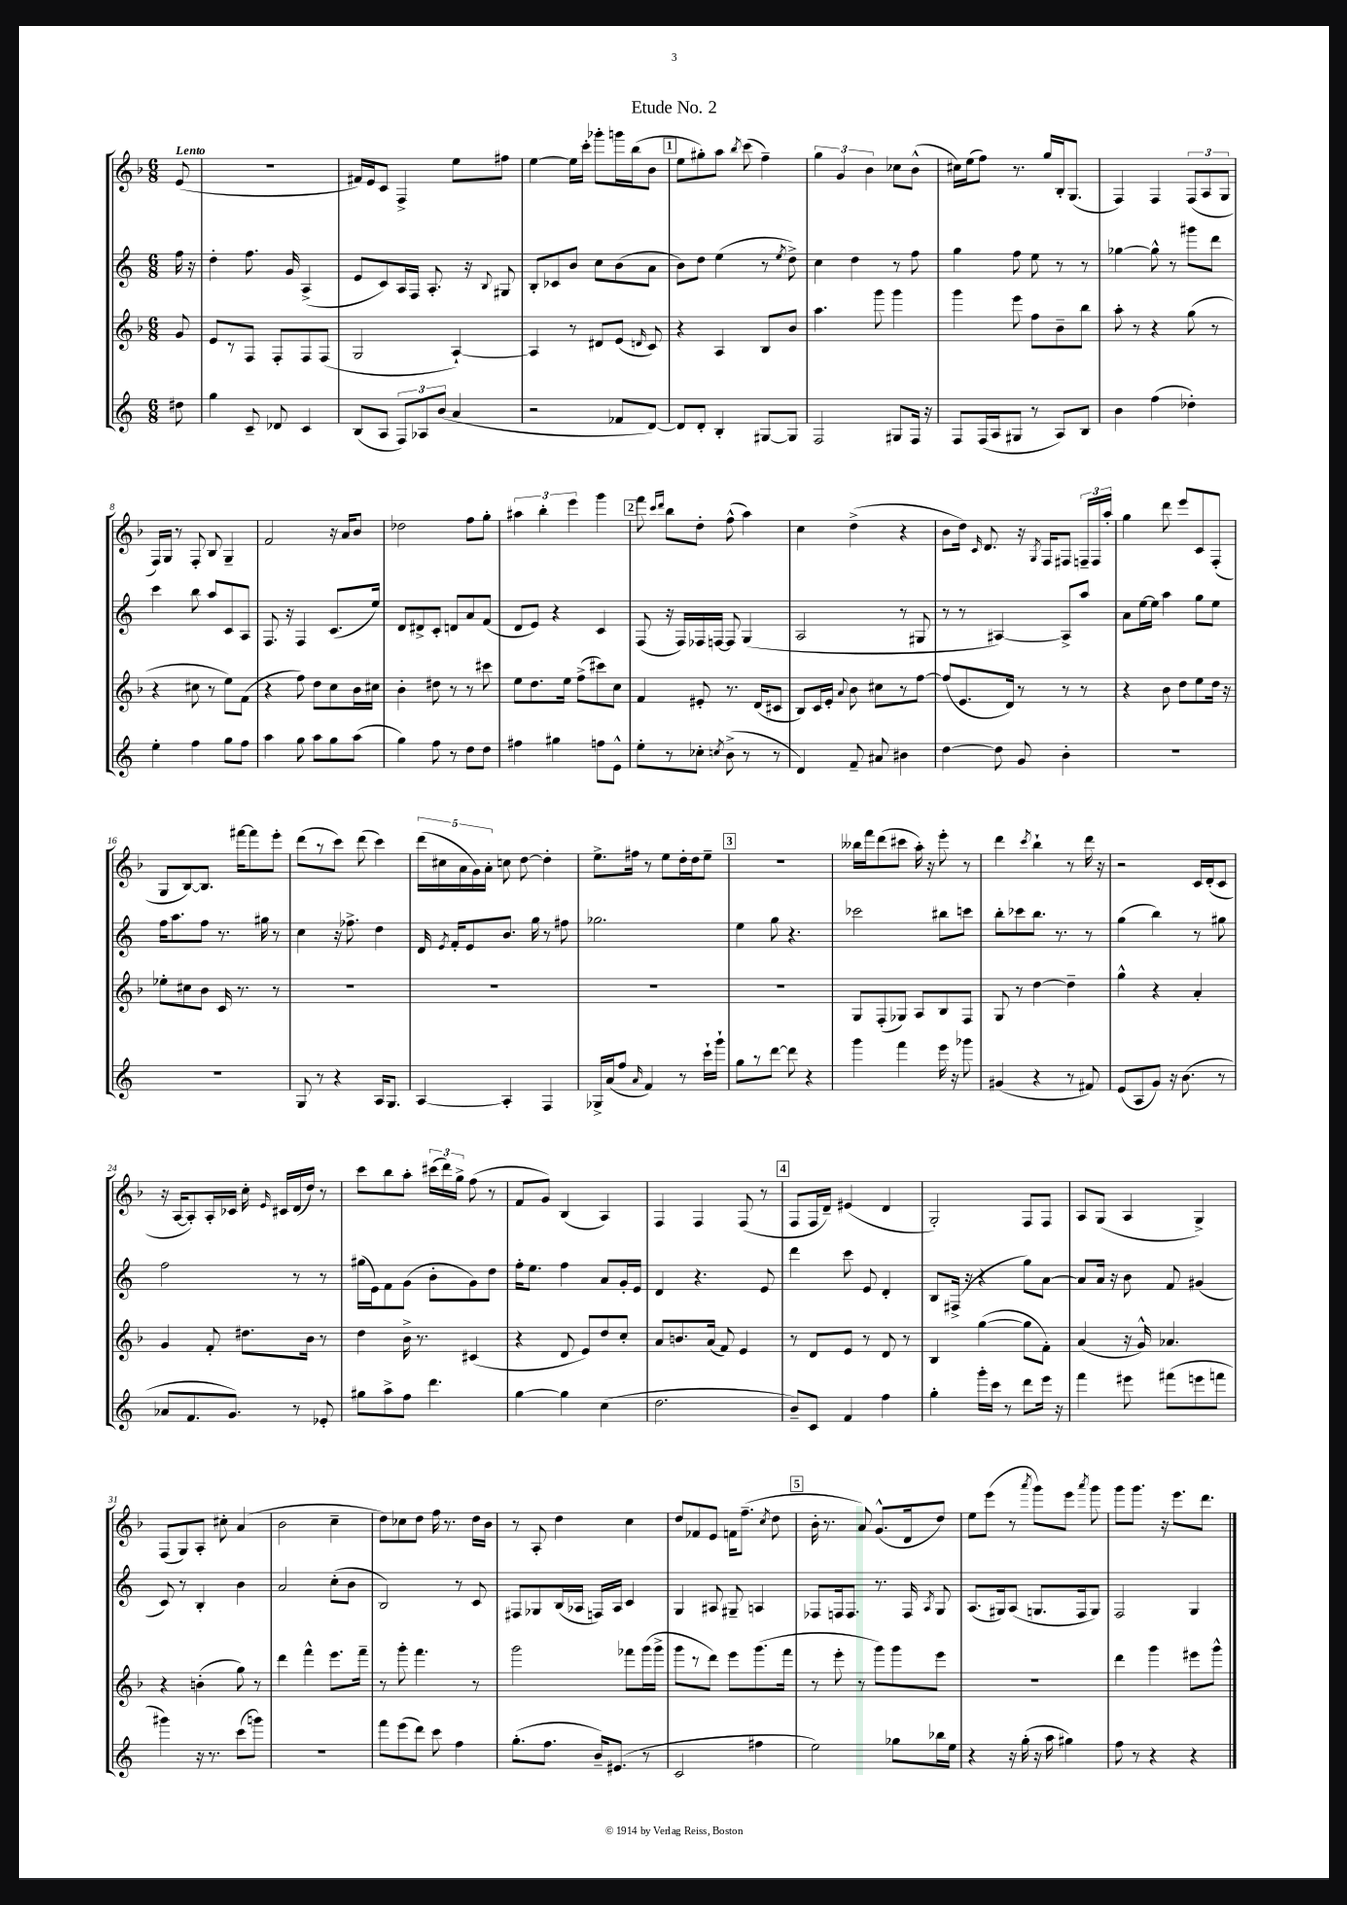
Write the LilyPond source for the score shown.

\header { title = "Etude No. 2" }
<<
\new StaffGroup <<
\new Staff = "s0" {
    \clef treble \key f \major \numericTimeSignature \time 6/8 \partial 8 \tempo "Lento"
    \autoBeamOff e'8( |
    R2. |
    fis'16[) e'16 c'8] f4-> e''8[ fis''8] |
    e''4~ e''16[ c'''16]-. ges'''8[-. g'''16 bes''16( bes'8] |
    \mark \markup { \box "1" } e''8[ gis''8-.) a''8] \acciaccatura { bes''8 } c'''8( f''4--) |
    \tuplet 3/2 { g''4 g'4 bes'4 } ces''8[ bes'8]-^( |
    cis''16[) e''16( f''8]) r8. g''16[ bes16-. g8.]( |
    f4) f4 \tuplet 3/2 { f8[( a8 g8] } |
    f16[) g16] r8 f8-. bes8 g4-- |
    f'2 r16 a'16[ bes'8] |
    des''2 f''8[ g''8]-. |
    \tuplet 3/2 { ais''4 bes''4-. e'''4 } g'''4 |
    \mark \markup { \box "2" } f'''8 \grace { c'''16[ d'''16] } bes''8[ d''8]-. f''8-^( a''4) |
    c''4 d''4->( r4 |
    bes'8[ d''16]) \grace { c'16 } d'8. r16 \acciaccatura { g8 } f16[ fis8] \tuplet 3/2 { f16[-- f16 a''16]-. } |
    g''4 d'''8 e'''8[ c'8 f8]-.( |
    g8[ bes8~) bes8.] fis'''16[~ fis'''8 e'''8]-. |
    d'''8[( r8 c'''8]) d'''8( c'''4) |
    \tuplet 5/4 { d'''16[( cis''16 a'16 g'16) a'16]-. } c''8 d''8~ d''4-. |
    e''8.[-> fis''16] r8 e''8[ d''16-. d''16 e''8]-- |
    \mark \markup { \box "3" } R2. |
    beses''16[ f'''16 d'''8( cis'''8] a''16-.) r16 e'''8-. r8 |
    d'''4 \acciaccatura { c'''8 } bes''4-! r8 d'''16 r16 |
    r2 c'16[ d'16-.( c'8] |
    r16 a16[~ a8-.) a16-. ces'16] c''16-. \grace { e'16 } cis'16[ d'16( d''16]) r8 |
    c'''8[ bes''8 a''8]-. \tuplet 3/2 { cis'''16[( d'''16) g''16]-> } f''8( r8 |
    f'8[ g'8]) bes4( a4) |
    f4 f4 f8( r8 |
    \mark \markup { \box "4" } f8[ f16 d'16]--) eis'4( d'4 |
    g2-.) f8[ f8] |
    a8[ g8]( a4 g4->) |
    f8[( g8) a8]-. cis''8-. a'4( |
    bes'2 c''4-- |
    d''8[) ces''8 d''8] f''16 r8. d''16[ bes'16] |
    r8 a8-. d''4 c''4 |
    d''8[ fes'8 e'8] f'16[ f''8.]--( \acciaccatura { c''8 } d''8 |
    \mark \markup { \box "5" } bes'16-. r8. a'8) g'8.[-^( d'16 d''8]) |
    e''8[ e'''8]( r8 \acciaccatura { a'''8 } g'''8[) e'''8] \acciaccatura { a'''8 } g'''8 |
    g'''8[ g'''8.] r16 e'''8.[ d'''8.] \bar "|." |
}
\new Staff = "s1" {
    \clef treble \key c \major \numericTimeSignature \time 6/8 \partial 8
    \autoBeamOff f''16 r16 |
    d''4-. f''8. g'16 a4->( |
    e'8[ c'8) a16 f16] a8.-. r16 \appoggiatura { b8 } gis8 |
    b8[-. ces'8 b'8] c''8[ b'8( a'8] |
    \mark \markup { \box "1" } b'8[) d''8] e''4( r8 \acciaccatura { e''8 } d''8->) |
    c''4 d''4 r8 f''8 |
    g''4 f''8 e''8 r8 r8 |
    ges''4~ ges''8-^ r8 gis'''8[ d'''8] |
    c'''4 b''8 a''8[ c'8 a8] |
    f8. r16 f4 c'8.[( e''16]) |
    d'8[ dis'8-> c'8]-. d'8[ a'8 f'8]( |
    d'8[ e'8]) r4 c'4 |
    \mark \markup { \box "2" } f8( r16 f16[) fes16 f16]~ f8 g4( |
    a2 r8 gis8 |
    r8 r8 ais4~) ais8[-> a''8] |
    a'8[ e''16~ e''16] a''4 g''8[ e''8] |
    f''16[ a''8. f''8] r8. gis''16 r8 |
    c''4 r16 fes''8.-> d''4 |
    d'16 \acciaccatura { e'8 } f'16[-. e'8 b'8.] g''16 r8 fis''8 |
    ges''2. |
    \mark \markup { \box "3" } e''4 g''8 r4. |
    ces'''2 bis''8[ c'''8] |
    b''8[-. ces'''8 b''8.] r8. r8 |
    g''4( b''4) r8 gis''8 |
    f''2 r8 r8 |
    gis''16[( e'16) f'8 g'8]( b'8[-. g'8) d''8] |
    f''16[-. e''8.] f''4 a'8[ g'16-. e'16] |
    d'4 r4. e'8 |
    \mark \markup { \box "4" } d'''4 c'''8 e'8 d'4-. |
    b8[ fis16]->( r16 r4 g''8[) a'8]~ |
    a'8[ a'16] r16 b'8 f'8 gis'4( |
    c'8) r8 b4-. b'4 |
    a'2 c''8[-.( b'8] |
    b2) r8 c'8 |
    fis8[ ges8 b16( aes16] f16[) aes16] c'4 |
    g4 ais8 gis8-- a4 |
    \mark \markup { \box "5" } fes8[ f16 f8.] r8. f16 \acciaccatura { a8 } g8 |
    a8.[( gis16) a8]( g8.[ f16 g8]) |
    f2 g4 \bar "|." |
}
\new Staff = "s2" {
    \clef treble \key f \major \numericTimeSignature \time 6/8 \partial 8
    \autoBeamOff g'8 |
    e'8[ r8 f8] f8[-. f8 f8]( |
    g2 a4~-!) |
    a4 r8 dis'8[ e'8]( \grace { d'16 } c'8) |
    \mark \markup { \box "1" } r4 a4 bes8[ bes'8] |
    a''4. g'''8 g'''4 |
    g'''4 e'''8 f''8[ bes'8-- bes''8] |
    a''8-. r8 r4 g''8( r8 |
    r4 cis''8 r8 e''8[) f'8]( |
    r4 f''8) d''8[ c''8 bes'16 cis''16] |
    bes'4-. dis''8 r8 r8 cis'''8 |
    e''8[ d''8. e''16] f''8[->( cis'''8) c''8] |
    \mark \markup { \box "2" } f'4 eis'8-. r8. d'16[( cis'8] |
    bes8[) c'16 e'16]-. \appoggiatura { a'8 } bes'8 cis''8[ r8 f''8]~ |
    f''8[( e'8. d'16]) r8 r8 r8 |
    r4 bes'8 d''8[ e''8 d''16] r16 |
    ees''8[-. cis''8 bes'8] c'16 r8. r8 |
    R2. |
    R2. |
    R2. |
    \mark \markup { \box "3" } R2. |
    g8[ f8-.( ges8]) a8[ bes8 f8] |
    g8 r8 d''4~ d''4-- |
    g''4-^ r4 a'4-. |
    g'4 f'8-. dis''8.[ bes'16] r8 |
    d''4 bes'16-> r8. cis'4( |
    r4 d'8 e'8[) d''8 c''8]-. |
    a'8[ b'8. a'16]( f'8) e'4 |
    \mark \markup { \box "4" } r8 d'8[ e'8] r8 d'8 r8 |
    bes4 g''4~( g''8[ f'8]-.) |
    a'4( r16 g'16-^) aes'4. |
    r4 b'4-.( g''8) r8 |
    d'''4 f'''4-^ e'''8.[ f'''16]-- |
    r8 g'''8-. f'''4. r8 |
    g'''2 fes'''8[ g'''16( g'''16]-> |
    g'''8[ r8 d'''8]) e'''8[ g'''8.( f'''16] |
    \mark \markup { \box "5" } r8 e'''8-. r8 g'''8[) g'''8 e'''8] |
    R2. |
    d'''4 g'''4 eis'''8[ g'''8]-^ \bar "|." |
}
\new Staff = "s3" {
    \clef treble \key c \major \numericTimeSignature \time 6/8 \partial 8
    \autoBeamOff dis''8 |
    g''4 c'8-- des'8 c'4 |
    b8[( a8] \tuplet 3/2 { f8[) aes8 b'8]( } a'4 |
    r2 fes'8[ d'8]~) |
    \mark \markup { \box "1" } d'8[ d'8]-. b4-. gis8[~ gis8] |
    f2 gis8[ f16] r16 |
    f8[ f16( a16 gis8] r8 a8[) b8] |
    b'4 f''4( des''4-.) |
    e''4-. f''4 g''8[ f''8] |
    a''4 g''8 a''8[ g''8 a''8]( |
    g''4) f''8 r8 d''8[ d''8] |
    fis''4 gis''4 f''8[ e'8]-^ |
    \mark \markup { \box "2" } e''8[-. r8 ces''8]-. \acciaccatura { c''8 } b'8->( r8 r8 |
    d'4) f'8-- ais'8 bis'4 |
    d''4~ d''8 g'8 b'4-. |
    R2. |
    R2. |
    g8 r8 r4 a16[ g8.] |
    a4~ a4-. f4 |
    ges16[-> a'16( f''8] \grace { a'16 } f'4) r8 c'''16[-! g'''16]-! |
    \mark \markup { \box "3" } g''8[ r8 d'''8]~ d'''8 r4 |
    g'''4 f'''4 e'''16 r16 ges'''8 |
    gis'4( r4 r8 fis'8) |
    e'8[( a8 g'8]) r16 b'8.( r8 |
    aes'8[ f'8. g'8.]) r8 ees'8-. |
    gis''8[ a''8-> f''8] d'''4. |
    g''4~ g''4 c''4( |
    d''2. |
    \mark \markup { \box "4" } b'8[--) c'8] f'4 f''4 |
    g''4-. g'''16[-. c'''16] r8 d'''8[ e'''16] r16 |
    f'''4 eis'''8 fis'''8[( e'''8 f'''8] |
    gis'''4) r16 r8. c'''8[( g'''8]) |
    R2. |
    f'''8[ e'''8( d'''8]) c'''8 f''4 |
    g''8.[-.( f''8.] b'16[--) eis'8.]( r8 |
    c'2 fis''4 |
    \mark \markup { \box "5" } e''2) ges''8[ bes''16 e''16] |
    r4 r16 g''16-.( r16 a''16 gis''4) |
    f''8 r8 r4 r4 \bar "|." |
}
>>
>>
